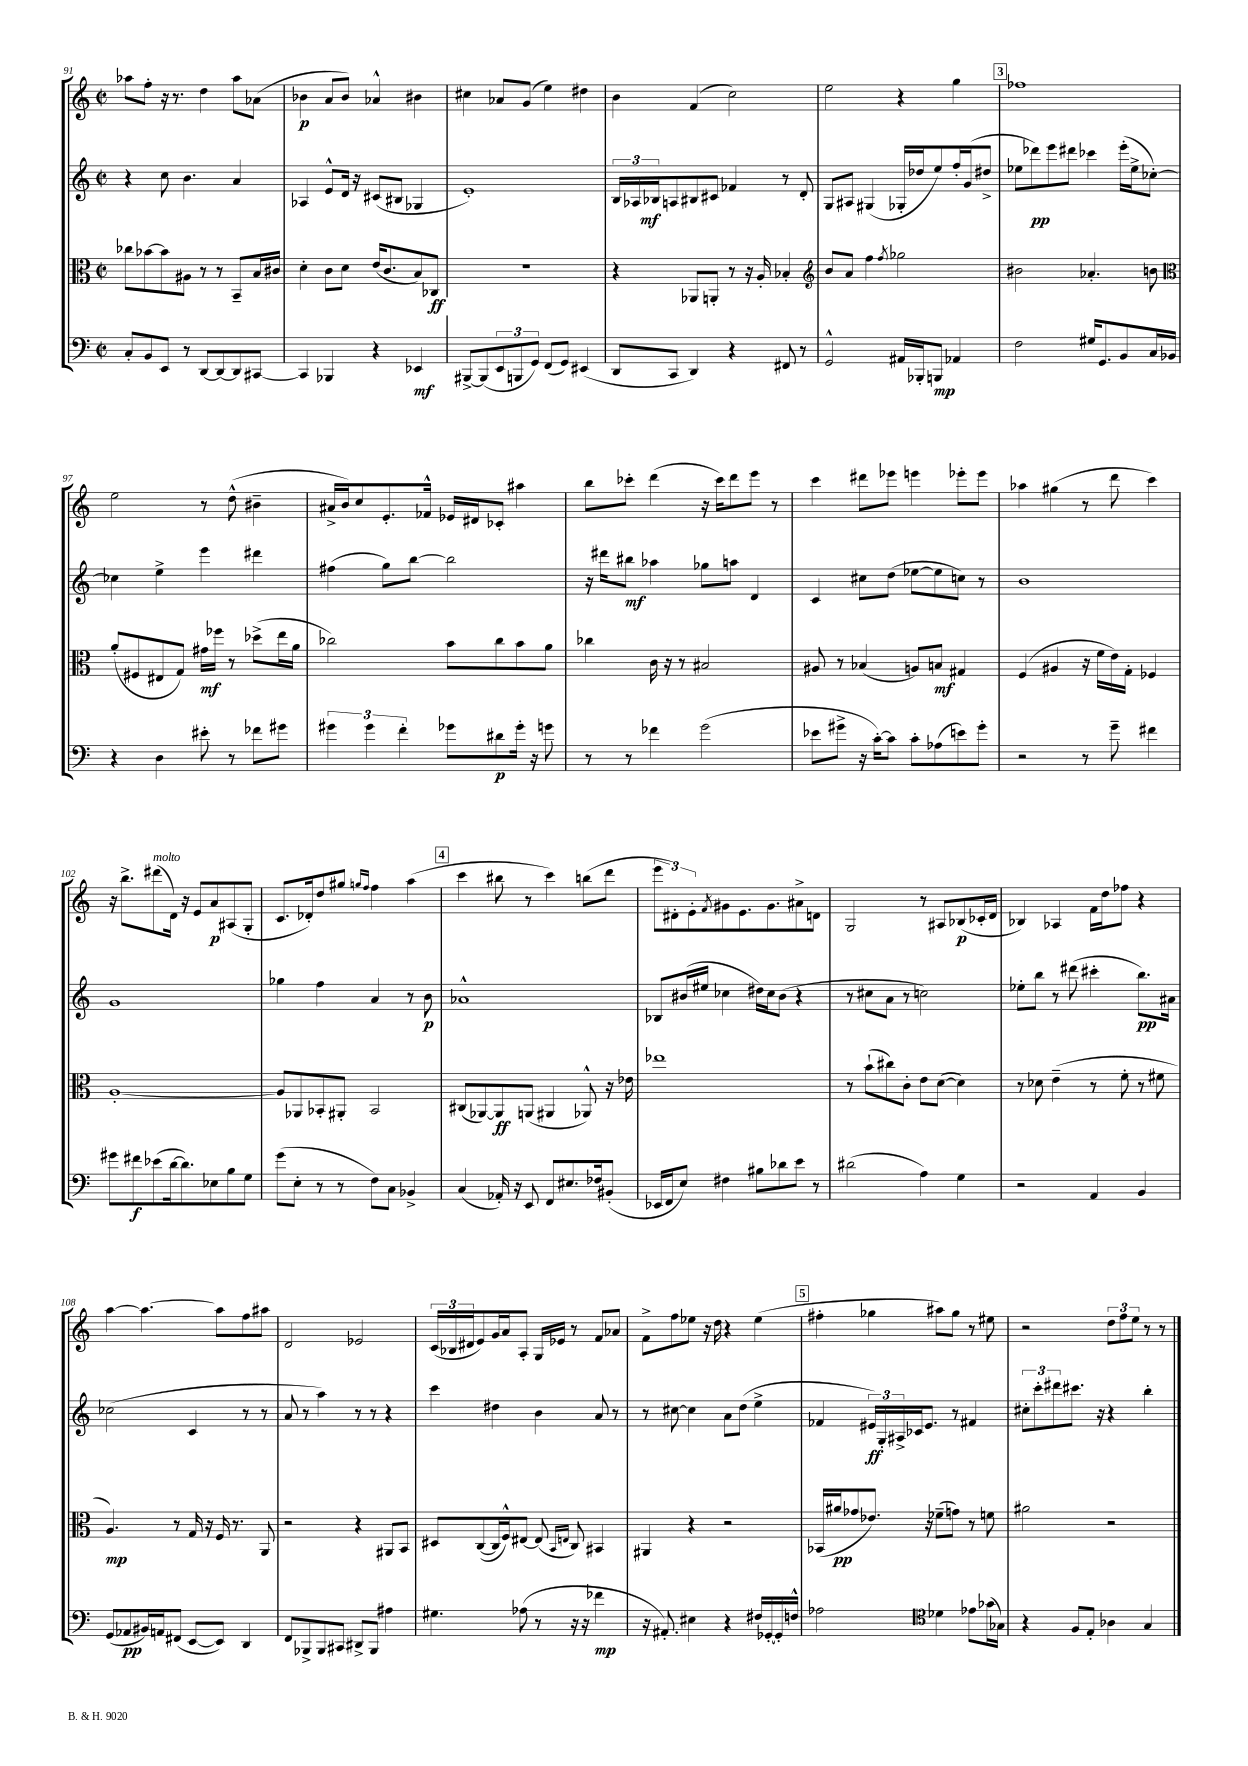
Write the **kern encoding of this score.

**kern	**kern	**kern	**kern
*staff4	*staff3	*staff2	*staff1
*clefF4	*clefC3	*clefG2	*clefG2
*k[]	*k[]	*k[]	*k[]
*M2/2	*M2/2	*M2/2	*M2/2
*met(c|)	*met(c|)	*met(c|)	*met(c|)
8C'	8cc-	4r	8aa-
8BB	[8b-	.	8ff'
8EE	8b-]	8cc	16r
.	.	.	8.r
8r	8A#	4.b	.
[8DD	8r	.	4dd
8DD_	8r	.	.
8DD]	8BB~	4a	8aa-
[8CC#	16B	.	(8a-
.	16c#	.	.
=	=	=	=
4CC#]	4d'	4A-	4b-
4BBB-	8c	8e^^	8a
.	8d	16d	8b-)
.	.	16r	.
4r	(16e	(8c#	4a-^^
.	8.c	.	.
.	.	8B#	.
4EE-	8B)	4G-	4b#
.	8C-	.	.
=	=	=	=
[8BBB#^	1r	1e')	4cc#
(8BBB#]	.	.	.
12EE	.	.	8a-
12BBB	.	.	.
.	.	.	(8g
12GG)	.	.	.
(8FF	.	.	4ee)
8GG)	.	.	.
(4EE#	.	.	4dd#
=	=	=	=
8DD	4r	24B	4b
.	.	24A-	.
.	.	24B-	.
8CC	.	8A	.
4DD)	8AA-	8B#	(4f
.	8AA'	8c#	.
4r	8r	4f-	2cc)
.	16r	.	.
.	16A'	.	.
8FF#	4B-'	8r	.
8r	.	8d'	.
=	=	=	=
*	*clefG2	*	*
2GG^^	8b	8G	2ee
.	8a	8A#	.
.	4ff	(4G#	.
.	8qff	.	.
16AA#	2gg-	16G-'	4r
16BBB-'	.	16dd-	.
8BBB	.	8ee)	.
4AA-	.	16ff'	4gg
.	.	(16g	.
.	.	8dd#^	.
=	=	=	=
2F	2b#	8ee-	1ff-
.	.	8ddd-)	.
.	.	8eee	.
.	.	8ddd#	.
16G#	4.a-'	4ccc-	.
8.GG	.	.	.
8BB	.	(16eee'	.
.	.	16ee-^	.
16C	8b	[8cc-')	.
16BB-	.	.	.
=	=	=	=
*	*clefC3	*	*
4r	(8a'	4cc-]	2ee
.	8F#	.	.
4D	8E#	4ee^	.
.	8G)	.	.
8e#'	16g#	4eee	8r
.	16ff-	.	.
8r	8r	.	(8dd^^
8f-	(8dd-^	4ddd#	4b#~
8g#	16ee	.	.
.	16a	.	.
=	=	=	=
6g#	2cc-)	(4ff#	16a#^
.	.	.	16b)
.	.	.	8cc
6g#	.	.	.
.	.	8gg)	8.e'
6f'	.	.	.
.	.	[8bb	.
.	.	.	16f-^^
8g-	8b	2bb]	16e-
.	.	.	16d#
8d#	8cc-	.	8c-'
16g-'	8b	.	4aa#
16r	.	.	.
8g	8a	.	.
=	=	=	=
8r	4cc-	16r	8bb
.	.	16ddd#	.
8r	.	8bb#	8ccc-'
4f-	16c	4aa-	(4ddd
.	16r	.	.
.	8r	.	.
(2g	2B#	8gg-	16r
.	.	.	16ccc-)
.	.	8aa	8ddd
.	.	4d	8eee
.	.	.	8r
=	=	=	=
8e-	8A#	4c	4ccc
8g#^	8r	.	.
16r	(4B-	8cc#	8ddd#
[16c')	.	.	.
8c]	.	(8dd	8eee-
8c'	8A)	[8ee-	4eee
(8A-	8B	8ee-]	.
8e)	4G#	8cc)	8eee-'
8g#'	.	8r	8eee-
=	=	=	=
2r	(4F	1b	4aa-
.	4A#	.	(4gg#
8r	16r	.	8r
.	16f	.	.
8g~	16e)	.	8ddd
.	16G'	.	.
4f#	4F-	.	4ccc)
=	=	=	=
8g#	[1A'	1g	16r
.	.	.	8.bb^
8f#	.	.	.
(8e-	.	.	(8ddd#
[16d	.	.	16d)
8.d])	.	.	16r
.	.	.	8e
8E-	.	.	8a
8B	.	.	(8A#
8G	.	.	8G'
=	=	=	=
(8g	8A]	4gg-	8.c
8E'	8AA-	.	.
.	.	.	16d-')
8r	8BB-'	4ff	8dd
8r	8AA#'	.	8gg#
.	.	.	16qqgg
.	.	.	16qqff
8F)	2BB-	4a	4ff
8C	.	.	.
4BB-^	.	8r	(4aa
.	.	8b	.
=	=	=	=
(4C	(8C#	1a-^^	4ccc
.	[8AA-)	.	.
16AA-')	8AA-]	.	8bb#
16r	.	.	.
8EE	(8AA	.	8r
8FF	4AA#	.	4ccc)
8.E#	.	.	.
.	8AA-^^)	.	(8bb
16F-	.	.	.
(8BB#'	16r	.	8ddd
.	16e-	.	.
=	=	=	=
16EE-	1ee-	8B-	12eee
16FF	.	.	.
.	.	.	12d#')
8E)	.	(16b#	.
.	.	.	12e'
.	.	16ee#	.
.	.	.	8qf
4F#	.	4cc-	8g#
.	.	.	8.e
8B#	.	16dd#)	.
.	.	16cc-	8.g#
8d-	.	(8b#	.
8e	.	4r	8a#^
8r	.	.	8d
=	=	=	=
(2d#	8r	8r	2G
.	(8b`	8cc#	.
.	8cc#)	8a	.
.	8c'	8r	.
4A)	8e	2cc)	8r
.	([8d	.	8A#
4G	4d])	.	(8B-
.	.	.	16c-'
.	.	.	16d
=	=	=	=
2r	8r	8ee-'	4B-)
.	8d-	8bb	.
.	(4e~	8r	4A-
.	.	(8ddd#	.
4AA	8r	4ccc#'	16f
.	.	.	16dd
.	8f'	.	8ff-
4BB	8r	8.bb)	4r
.	8f#	.	.
.	.	16a#	.
=	=	=	=
(8GG	4.A)	(2cc-	[4aa
8AA-	.	.	.
16BB#)	.	.	4.aa_
16AA	.	.	.
(8FF#	8r	.	.
[8EE	16G	4c	.
.	16r	.	.
8EE])	16F	.	8aa]
.	8.r	.	.
4DD	.	8r	8ff
.	8AA	8r	8aa#
=	=	=	=
8FF	2r	8a	2d
8BBB-^	.	8r	.
8BBB-	.	4aa)	.
8CC#	.	.	.
8DD#^	4r	8r	2e-
8BBB-	.	8r	.
4A#	8AA#	4r	.
.	8BB	.	.
=	=	=	=
4.G#	8D#	4ccc	(24c
.	.	.	24B-
.	.	.	24d#
.	([8C	.	8e)
.	16C]	4dd#	16g
.	16F^^)	.	16a
(8A-	[8E#	.	8A'
8r	(8E#]	4b	16G
.	.	.	16e-
.	16qqBB	.	.
.	16qqE	.	.
16r	8C)	.	8r
16r	.	.	.
4f-	4BB#	8a	8f
.	.	8r	8a-
=	=	=	=
16r	4AA#	8r	8f^
8.AA#')	.	.	.
.	.	[8cc#	8ff
4E#	4r	4cc#]	8ee-
.	.	.	16r
.	.	.	16dd
4r	2r	8a	4r
.	.	(8dd	.
16F#	.	4ee^	(4ee-
[16GG-'	.	.	.
16GG-']	.	.	.
16F^^	.	.	.
=	=	=	=
2A-	(16BB-	4f-	4ff#'
.	16a#	.	.
.	8g-	.	.
.	8.e-)	24e#)	4gg-
.	.	24G'	.
.	.	24A#^	.
.	.	16c-	.
.	16r	8.e#	.
*clefC4	*	*	*
4d-	(8f-~	.	8aa#)
.	8g)	8r	8gg-
8e-	8r	4f#	8r
(16g-	8f	.	8ee#
16G-)	.	.	.
=	=	=	=
4r	2a#	12cc#'	2r
.	.	12ccc'	.
.	.	12ddd#	.
8F	.	8.ccc#	.
8E'	.	.	.
.	.	16r	.
4A-	2r	4r	12dd
.	.	.	12ff
.	.	.	12ee
4G	.	4bb'	8r
.	.	.	8r
==	==	==	==
*-	*-	*-	*-
